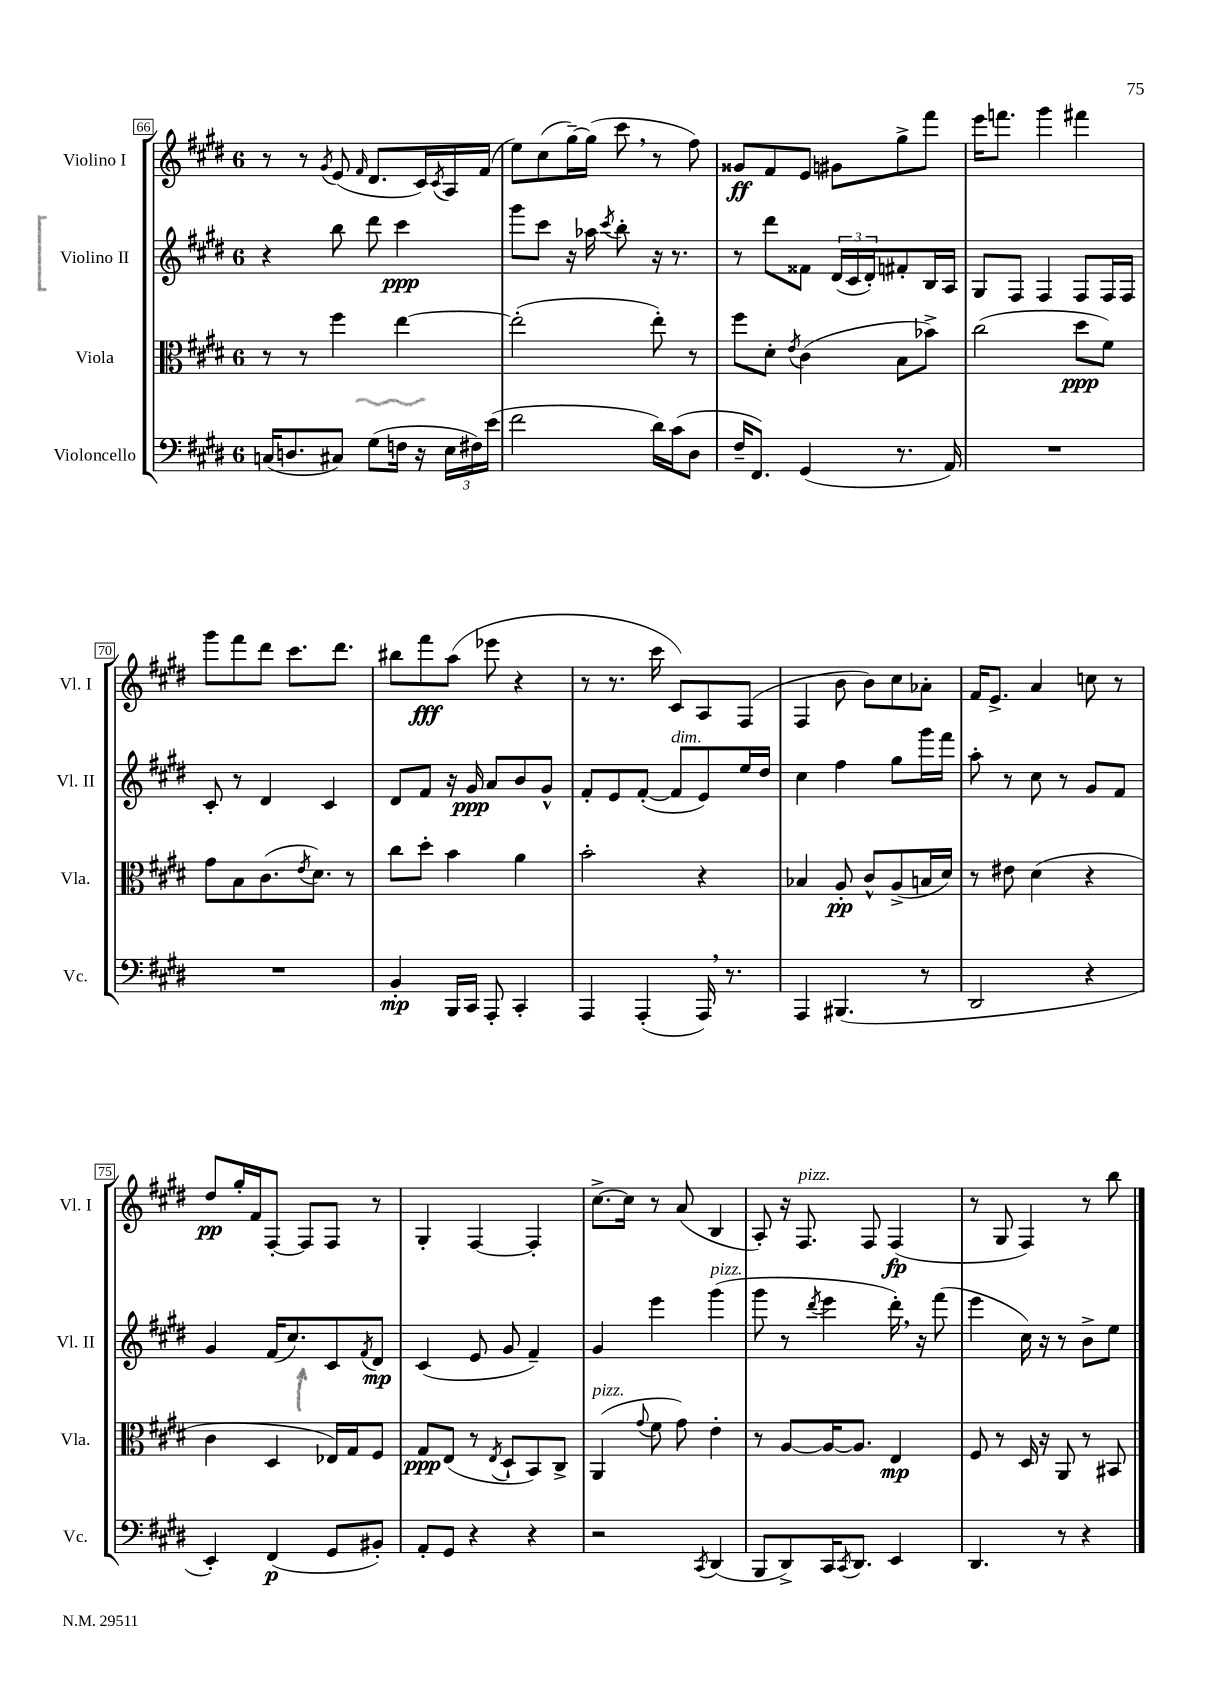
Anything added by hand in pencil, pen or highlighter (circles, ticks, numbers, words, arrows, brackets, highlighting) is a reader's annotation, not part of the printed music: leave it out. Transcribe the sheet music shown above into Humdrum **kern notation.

**kern	**dynam	**kern	**dynam	**kern	**dynam	**kern	**dynam
*part4	*part4	*part3	*part3	*part2	*part2	*part1	*part1
*staff4	*staff4	*staff3	*staff3	*staff2	*staff2	*staff1	*staff1
*I"Violoncello	*	*I"Viola	*	*I"Violino II	*	*I"Violino I	*
*I'Vc.	*	*I'Vla.	*	*I'Vl. II	*	*I'Vl. I	*
*clefF4	*	*clefC3	*	*clefG2	*	*clefG2	*
*k[f#c#g#d#]	*	*k[f#c#g#d#]	*	*k[f#c#g#d#]	*	*k[f#c#g#d#]	*
*M6/8	*	*M6/8	*	*M6/8	*	*M6/8	*
=66	=66	=66	=66	=66	=66	=66	=66
(16Cn/KL	.	8r	.	4r	.	8r	.
8.Dn/	.	.	.	.	.	.	.
.	.	8r	.	.	.	8r	.
.	.	.	.	.	.	8qg#/	.
8C#X/J)	.	4ff#\	.	8bb\	.	(8e/	.
.	.	.	.	.	.	16qqf#/	.
(8G#\L	.	.	.	8ddd#\	.	8.d#/L	.
16Fn\Jk	.	[4ee\	.	4ccc#\	ppp	.	.
16r	.	.	.	.	.	16c#/L)	.
.	.	.	.	.	.	8qc#/	.
24E\LL	.	.	.	.	.	16A/	.
24F#X\)	.	.	.	.	.	.	.
.	.	.	.	.	.	(16f#/JJ	.
(24e\JJ	.	.	.	.	.	.	.
=67	=67	=67	=67	=67	=67	=67	=67
2f#\	.	(2ee'\]	.	8ggg#\L	.	8ee\L)	.
.	.	.	.	8ccc#\J	.	(8cc#\	.
.	.	.	.	16r	.	[16gg#~\L)	.
.	.	.	.	16aa-X\	.	(16gg#\JJ]	.
.	.	.	.	8qccc#/	.	.	.
.	.	.	.	8bb'\	.	8ccc#,\	.
16d#\LL)	.	8ee'\)	.	16r	.	8r	.
(16c#\J	.	.	.	8.r	.	.	.
8D#\J	.	8r	.	.	.	8ff#\)	.
=68	=68	=68	=68	=68	=68	=68	=68
16F#~/KL	.	8ff#\L	.	8r	.	8g##X/L	ff
8.FF#/J)	.	.	.	.	.	.	.
.	.	8d#'\J	.	8ddd#\L	.	8f#/	.
.	.	8qe/	.	.	.	.	.
(4GG#/	.	(4c#\	.	8f##X\J	.	8e/J	.
.	.	.	.	(24d#/LL	.	8g#X\L	.
.	.	.	.	24c#/	.	.	.
.	.	.	.	24d#'/J)	.	.	.
8.r	.	8B\L	.	8f#X'/	.	8gg#^\	.
.	.	8b-X^\J)	.	16B/L	.	8fff#\J	.
16AA/)	.	.	.	16A/JJ	.	.	.
=69	=69	=69	=69	=69	=69	=69	=69
2.r	.	(2cc#\	.	8G#/L	.	16eee\KL	.
.	.	.	.	.	.	8.fffn\J	.
.	.	.	.	8F#/J	.	.	.
.	.	.	.	4F#/	.	4ggg#\	.
.	.	8dd#\L	ppp	8F#/L	.	4fff#X\	.
.	.	8f#\J)	.	16F#/L	.	.	.
.	.	.	.	16F#/JJ	.	.	.
!!LO:LB:g=z
=70	=70	=70	=70	=70	=70	=70	=70
2.r	.	8g#\L	.	8c#'/	.	8ggg#\L	.
.	.	8B\	.	8r	.	8fff#\	.
.	.	(8.c#\	.	4d#/	.	8ddd#\J	.
.	.	.	.	.	.	8.ccc#\L	.
.	.	8qe/	.	.	.	.	.
.	.	8.d#\J)	.	.	.	.	.
.	.	.	.	4c#/	.	.	.
.	.	.	.	.	.	8.ddd#\J	.
.	.	8r	.	.	.	.	.
=71	=71	=71	=71	=71	=71	=71	=71
4BB'/	mp	8cc#\L	.	8d#/L	.	8bb#X\L	.
.	.	8dd#'\J	.	8f#/J	.	8fff#\	fff
16BBB/LL	.	4b\	.	16r	.	(8aa\J	.
16CC#/JJ	.	.	.	16g#/	ppp	.	.
8AAA'/	.	.	.	8a/L	.	8eee-X\	.
4CC#'/	.	4a\	.	8b/	.	4r	.
.	.	.	.	8g#^^/J	.	.	.
=72	=72	=72	=72	=72	=72	=72	=72
4AAA/	.	2b'\	.	8f#'/L	.	8r	.
.	.	.	.	8e/	.	8.r	.
(4AAA'/	.	.	.	([8f#'/J	.	.	.
.	.	.	.	.	.	16ccc#\	.
!	!	!	!	!LO:TX:a:i:t=dim.	!	!	!
.	.	.	.	8f#/L]	.	8c#/L)	.
16AAA,/)	.	4r	.	8e/)	.	8A/	.
8.r	.	.	.	.	.	.	.
.	.	.	.	16ee/L	.	(8F#/J	.
.	.	.	.	16dd#/JJ	.	.	.
=73	=73	=73	=73	=73	=73	=73	=73
4AAA/	.	4B-X/	.	4cc#\	.	4F#/	.
(4.BBB#X/	.	8A'/	pp	4ff#\	.	8b\	.
.	.	8c#^^/L	.	.	.	8b\L)	.
.	.	(8A^/	.	8gg#\L	.	8cc#\	.
8r	.	16Bn/L	.	16ggg#\L	.	8a-X'\J	.
.	.	16d#/JJ)	.	16fff#\JJ	.	.	.
=74	=74	=74	=74	=74	=74	=74	=74
2DD#/	.	8r	.	8aa'\	.	16f#/KL	.
.	.	.	.	.	.	8.e^/J	.
.	.	8e#X\	.	8r	.	.	.
.	.	(4d#\	.	8cc#\	.	4a/	.
.	.	.	.	8r	.	.	.
4r	.	4r	.	8g#/L	.	8ccn\	.
.	.	.	.	8f#/J	.	8r	.
!!LO:LB:g=z
=75	=75	=75	=75	=75	=75	=75	=75
4EE'/)	.	4c#\	.	4g#/	.	8dd#/L	pp
.	.	.	.	.	.	16gg#'/L	.
.	.	.	.	.	.	16f#/J	.
(4FF#/	p	4D#/	.	(16f#/KL	.	[8F#'/J	.
.	.	.	.	8.cc#/)	.	.	.
.	.	.	.	.	.	8F#/L]	.
8GG#/L	.	16E-X/LL)	.	8c#/	.	8F#/J	.
.	.	16G#/J	.	.	.	.	.
.	.	.	.	8qf#/	.	.	.
8BB#X'/J)	.	8F#/J	.	8d#/J	mp	8r	.
=76	=76	=76	=76	=76	=76	=76	=76
8AA'/L	.	8G#/L	ppp	(4c#/	.	4G#'/	.
8GG#/J	.	(8E/J	.	.	.	.	.
4r	.	8r	.	8e/	.	[4F#/	.
.	.	8qE/	.	.	.	.	.
.	.	8D#`/L	.	8g#/	.	.	.
4r	.	8BB/)	.	4f#~/)	.	4F#'/]	.
.	.	8C#^/J	.	.	.	.	.
=77	=77	=77	=77	=77	=77	=77	=77
!	!	!LO:TX:a:i:t=pizz.	!	!	!	!	!
2r	.	(4AA/	.	4g#/	.	[8.cc#^\L	.
.	.	.	.	.	.	16cc#\Jk]	.
.	.	8qqg#/	.	.	.	.	.
.	.	8f#\	.	4eee\	.	8r	.
.	.	8g#\)	.	.	.	(8a/	.
8qCC#/	.	.	.	.	.	.	.
!	!	!	!	!LO:TX:a:i:t=pizz.	!	!	!
(4DD#/	.	4e'\	.	(4ggg#\	.	4B/	.
=78	=78	=78	=78	=78	=78	=78	=78
8BBB/L	.	8r	.	8ggg#\	.	8A'/)	.
8DD#^/)	.	[8A/L	.	8r	.	16r	.
!	!	!	!	!	!	!LO:TX:a:i:t=pizz.	!
.	.	.	.	.	.	8.F#/	.
.	.	.	.	8qddd#/	.	.	.
16CC#/K	.	16A/K_	.	4eee\	.	.	.
8qCC#/	.	.	.	.	.	.	.
8.DD#/J	.	8.A/J]	.	.	.	.	.
.	.	.	.	.	.	8F#/	.
4EE/	.	4E/	mp	16ddd#',\)	.	(4F#/	fp
.	.	.	.	16r	.	.	.
.	.	.	.	(8fff#\	.	.	.
=79	=79	=79	=79	=79	=79	=79	=79
4.DD#/	.	8F#/	.	4eee\	.	8r	.
.	.	8r	.	.	.	8G#/	.
.	.	16D#/	.	16cc#\)	.	4F#/)	.
.	.	16r	.	16r	.	.	.
8r	.	8AA/	.	8r	.	.	.
4r	.	8r	.	8b^\L	.	8r	.
.	.	8BB#X/	.	8ee\J	.	8bb\	.
==	==	==	==	==	==	==	==
*-	*-	*-	*-	*-	*-	*-	*-
